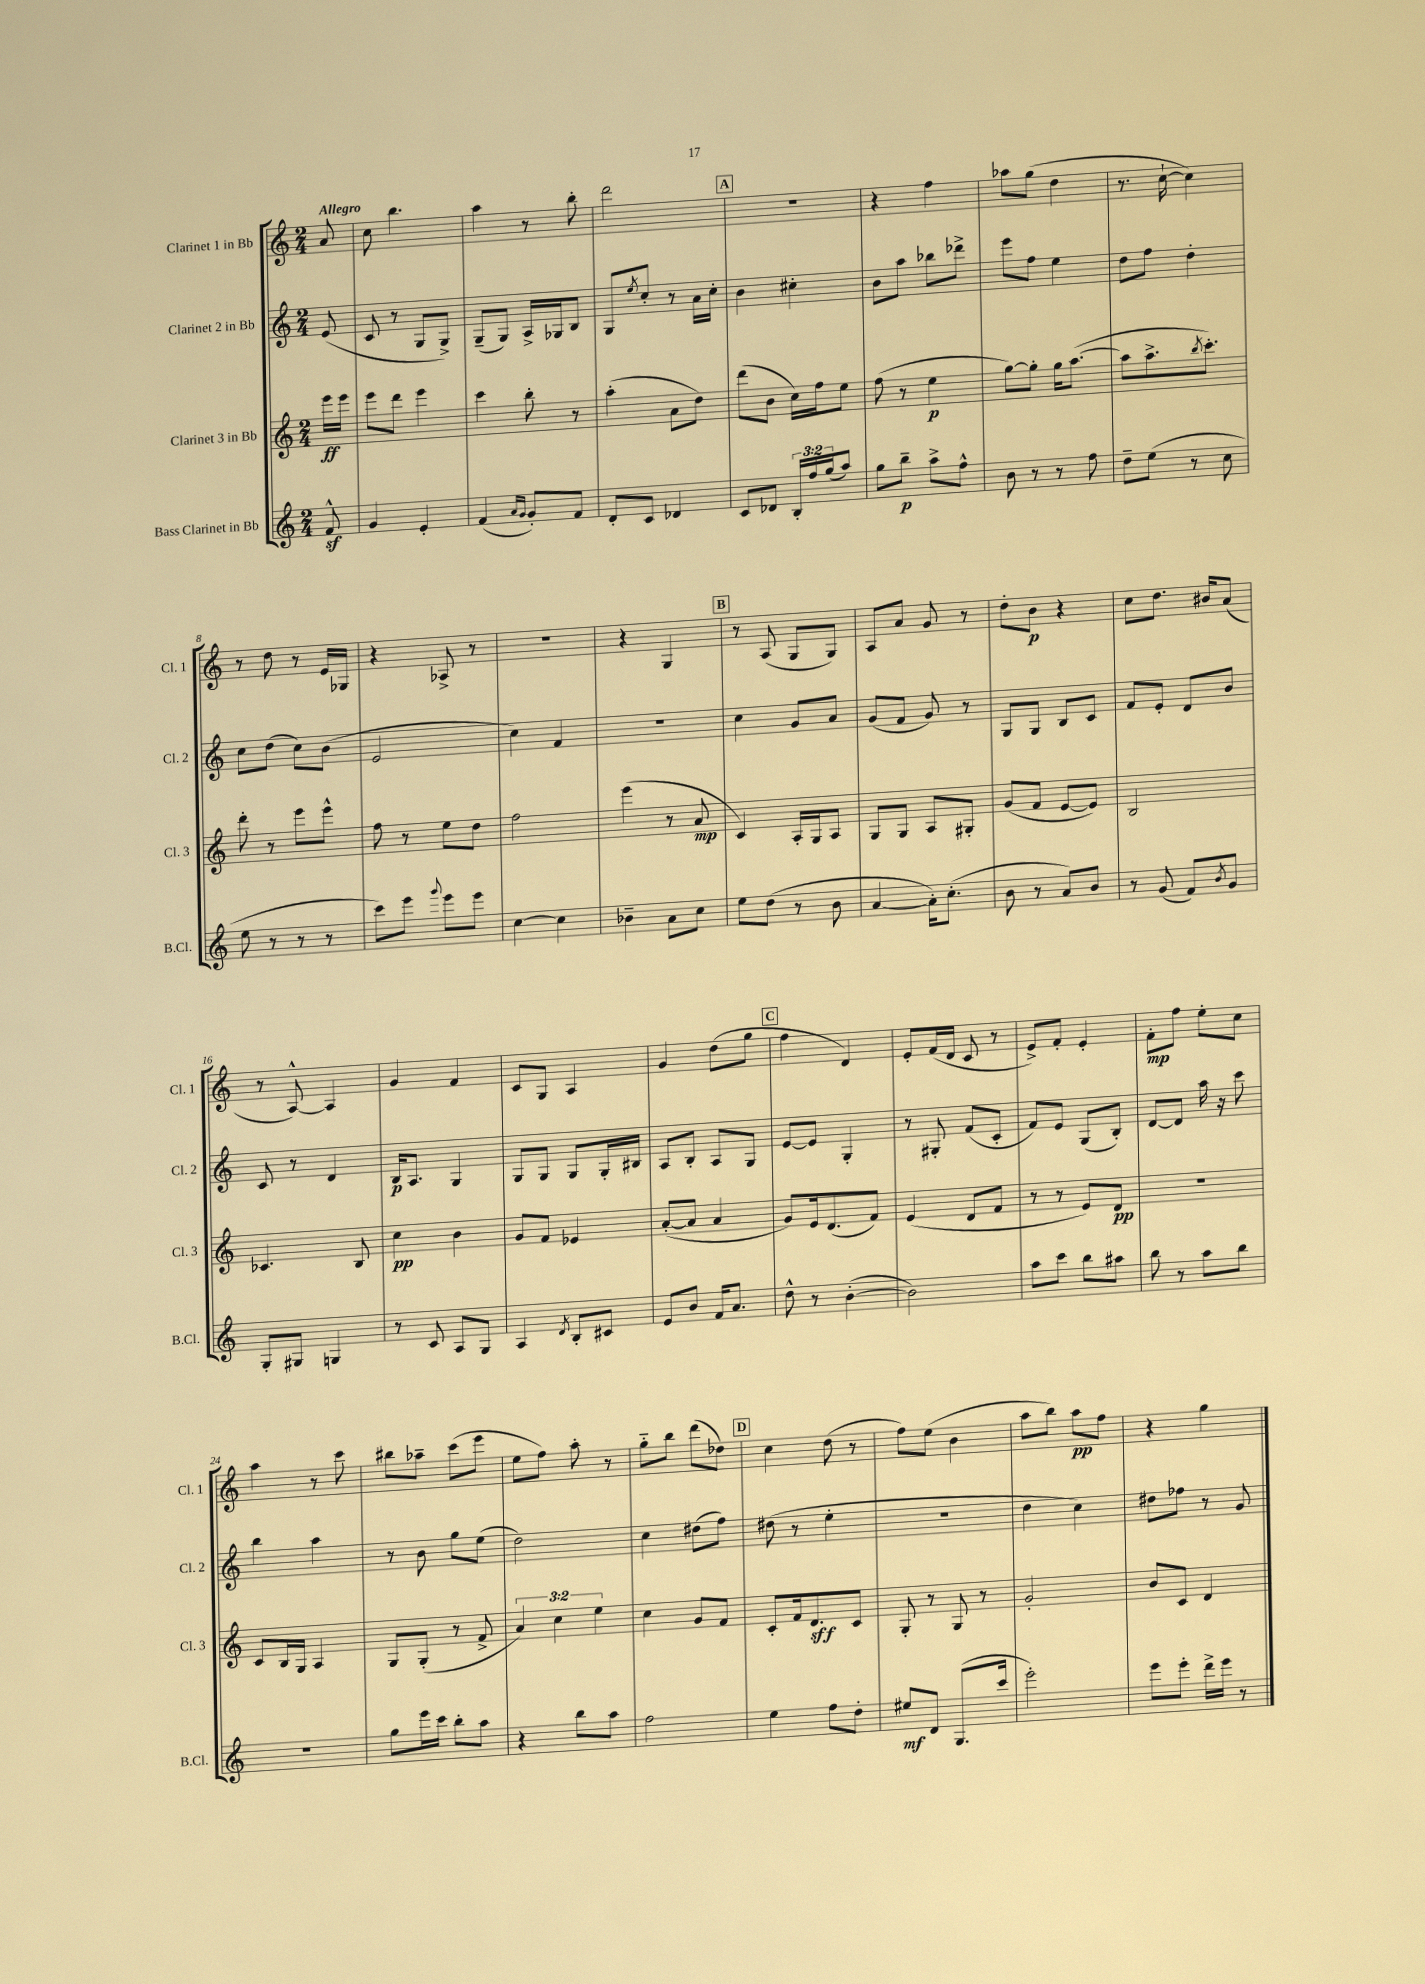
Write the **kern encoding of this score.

**kern	**kern	**kern	**kern
*staff4	*staff3	*staff2	*staff1
*clefG2	*clefG2	*clefG2	*clefG2
*k[]	*k[]	*k[]	*k[]
*M2/4	*M2/4	*M2/4	*M2/4
8f^^/	16eee\LL	(8e/	8a/
.	16eee\JJ	.	.
=	=	=	=
4g/	8eee\L	8c/	8cc\
.	8ddd\J	8r	4.bb\
4e'/	4eee\	8G/L	.
.	.	8G^/J)	.
=	=	=	=
(4f/	4ccc\	(8G~/L	4aa\
.	.	8G/J)	.
16qqa/LL	.	.	.
16qqg/JJ	.	.	.
8g'/L)	8bb'\	16A^/LL	8r
.	.	16G-/J	.
8f/J	8r	8B/J	8bb'\
=	=	=	=
8d'/L	(4aa'\	8G/L	2ddd\
.	.	8qee/	.
8c/J	.	8cc'/J	.
4d-/	8a\L	8r	.
.	8dd\J)	16a\LL	.
.	.	16cc'\JJ	.
=	=	=	=
8c/L	(8ddd\L	4b\	2r
8d-/J	8b\J	.	.
24B'/LL	16cc\LL)	4cc#'\	.
24ff/	.	.	.
.	16ff\J	.	.
(24gg/J	.	.	.
8aa/J)	8ee\J	.	.
=	=	=	=
8gg\L	(8ff\	8b\L	4r
8bb~\J	8r	8aa\J	.
8aa^\L	4ee\	8bb-\L	4ff\
8ff^^\J	.	8ddd-^\J	.
=	=	=	=
8b\	[8gg\L)	8eee\L	8aa-\L
8r	8gg'\]J	8ff\J	(8gg\J
8r	16gg\LK	4ee\	4dd\
.	([8.aa\J	.	.
8ff\	.	.	.
=	=	=	=
8dd~\L	8aa\]L	8dd\L	8.r
(8ee\J	8.aa^\	8ff\J	.
.	.	.	[16cc`\
8r	.	4dd'\	4cc\])
.	8qbb/	.	.
.	8.ccc'\J)	.	.
8cc\	.	.	.
=	=	=	=
8ee\	8ddd'\	8cc\L	8r
8r	8r	(8dd\J	8dd\
8r	8eee\L	8cc\L)	8r
8r	8eee^^\J	(8b\J	16e/LL
.	.	.	16G-/JJ
=	=	=	=
8ccc\L)	8ff\	2e/	4r
8eee\J	8r	.	.
8qqggg/	.	.	.
8eee\L	8ee\L	.	8A-^/
8eee\J	8dd\J	.	8r
=	=	=	=
[4cc\	2ff\	4cc\)	2r
4cc\]	.	4f/	.
=	=	=	=
4b-~\	(4eee\	2r	4r
8a\L	8r	.	4G/
8cc\J	8a/	.	.
=	=	=	=
8ee\L	4c/)	4cc\	8r
(8dd\J	.	.	(8A/
8r	16A'/LL	8g/L	8G/L
.	16G/J	.	.
8b\	8A/J	8a/J	8G/J)
=	=	=	=
[4a/	8G/L	(8g/L	8A/L
.	8G/J	8f/J	8a/J
16a'\]LK)	8A/L	8g/)	8g/
(8.cc'\J	.	.	.
.	8G#'/J	8r	8r
=	=	=	=
8b\	(8g/L	8G/L	8dd'\L
8r	8f/J	8G/J	8b\J
8a/L)	[8e/L	8B/L	4r
8b/J	8e/]J)	8c/J	.
=	=	=	=
8r	2B/	8f/L	8cc\L
(8g/	.	8e'/J	8.dd\J
8f/L)	.	8d/L	.
.	.	.	16b#/LK
8qb/	.	.	.
8g/J	.	8b/J	(8a/J
=	=	=	=
8G'/L	4.c-/	8c/	8r
8G#/J	.	8r	[8A^^/)
4G/	.	4d/	4A/]
.	8B/	.	.
=	=	=	=
8r	4cc\	16B/LK	4g/
.	.	8.A/J	.
8c/	.	.	.
8A/L	4b\	4G/	4f/
8G/J	.	.	.
=	=	=	=
4A/	8g/L	8G/L	8c/L
.	8f/J	8G/J	8G/J
8qd/	.	.	.
8B'/L	4e-/	8G/L	4A/
8c#/J	.	16G'/L	.
.	.	16B#/JJ	.
=	=	=	=
8e/L	([8a'/L	8A/L	4g/
8b/J	8a/]J	8B'/J	.
16f/LK	4a/	8A/L	(8dd\L
8.a/J	.	.	.
.	.	8G/J	8gg\J
=	=	=	=
8dd^^\	8g/L)	[8e/L	4ff\
8r	16e/k	8e/]J	.
.	(8.d/	.	.
([4b'\	.	4G'/	4d/)
.	8f/J)	.	.
=	=	=	=
2b\])	(4e/	8r	8e'/L
.	.	8G#'/	(16f/L
.	.	.	16d/JJ
.	8d/L	(8f/L	8c/
.	8f/J	8c'/J	8r
=	=	=	=
8aa\L	8r	8f/L)	8e^/L)
8ccc\J	8r	8e/J	8f'/J
8bb\L	8e/L)	(8G/L	4e'/
8aa#\J	8d/J	8B'/J)	.
=	=	=	=
8bb\	2r	[8d/L	8f'\L
8r	.	8d/]J	8ff\J
8aa\L	.	16aa\	8ee'\L
.	.	16r	.
8bb\J	.	8ccc\	8cc\J
=	=	=	=
2r	8c/L	4bb\	4aa\
.	16B/L	.	.
.	16G/JJ	.	.
.	4A/	4aa\	8r
.	.	.	8ccc\
=	=	=	=
8gg\L	8G/L	8r	8bb#\L
16eee\L	(8G'/J	8b\	8aa-~\J
16ccc\JJ	.	.	.
8bb'\L	8r	8gg\L	(8ccc\L
8aa\J	8f^/	(8ee\J	8eee\J
=	=	=	=
4r	6a/)	2dd\)	8ee\L
.	.	.	8ff\J)
.	6cc\	.	.
8bb\L	.	.	8aa'\
.	6ee\	.	.
8aa\J	.	.	8r
=	=	=	=
2ff\	4cc\	4cc\	8gg'~\L
.	.	.	8bb\J
.	8g/L	(8dd#\L	(8ddd\L
.	8f/J	8ff\J)	8dd-\J)
=	=	=	=
4ee\	8c'/L	(8dd#\	4cc\
.	16f/k	8r	.
.	8.d/	.	.
8ff\L	.	4ee'\	(8dd\
8dd'\J	8c/J	.	8r
=	=	=	=
8ee#/L	8G'/	2r	8ff\L)
8d/J	8r	.	(8ee\J
(8.G/L	8G/	.	4b\
.	8r	.	.
16ccc/Jk	.	.	.
=	=	=	=
2eee'\)	2g'/	4dd\	8aa\L
.	.	.	8bb\J)
.	.	4cc\)	8aa\L
.	.	.	8ff\J
=	=	=	=
8eee\L	8b/L	8dd#\L	4r
8eee'\J	8c/J	8ff-\J	.
16ddd^\LL	4d/	8r	4gg\
16eee\JJ	.	.	.
8r	.	8g/	.
==	==	==	==
*-	*-	*-	*-
